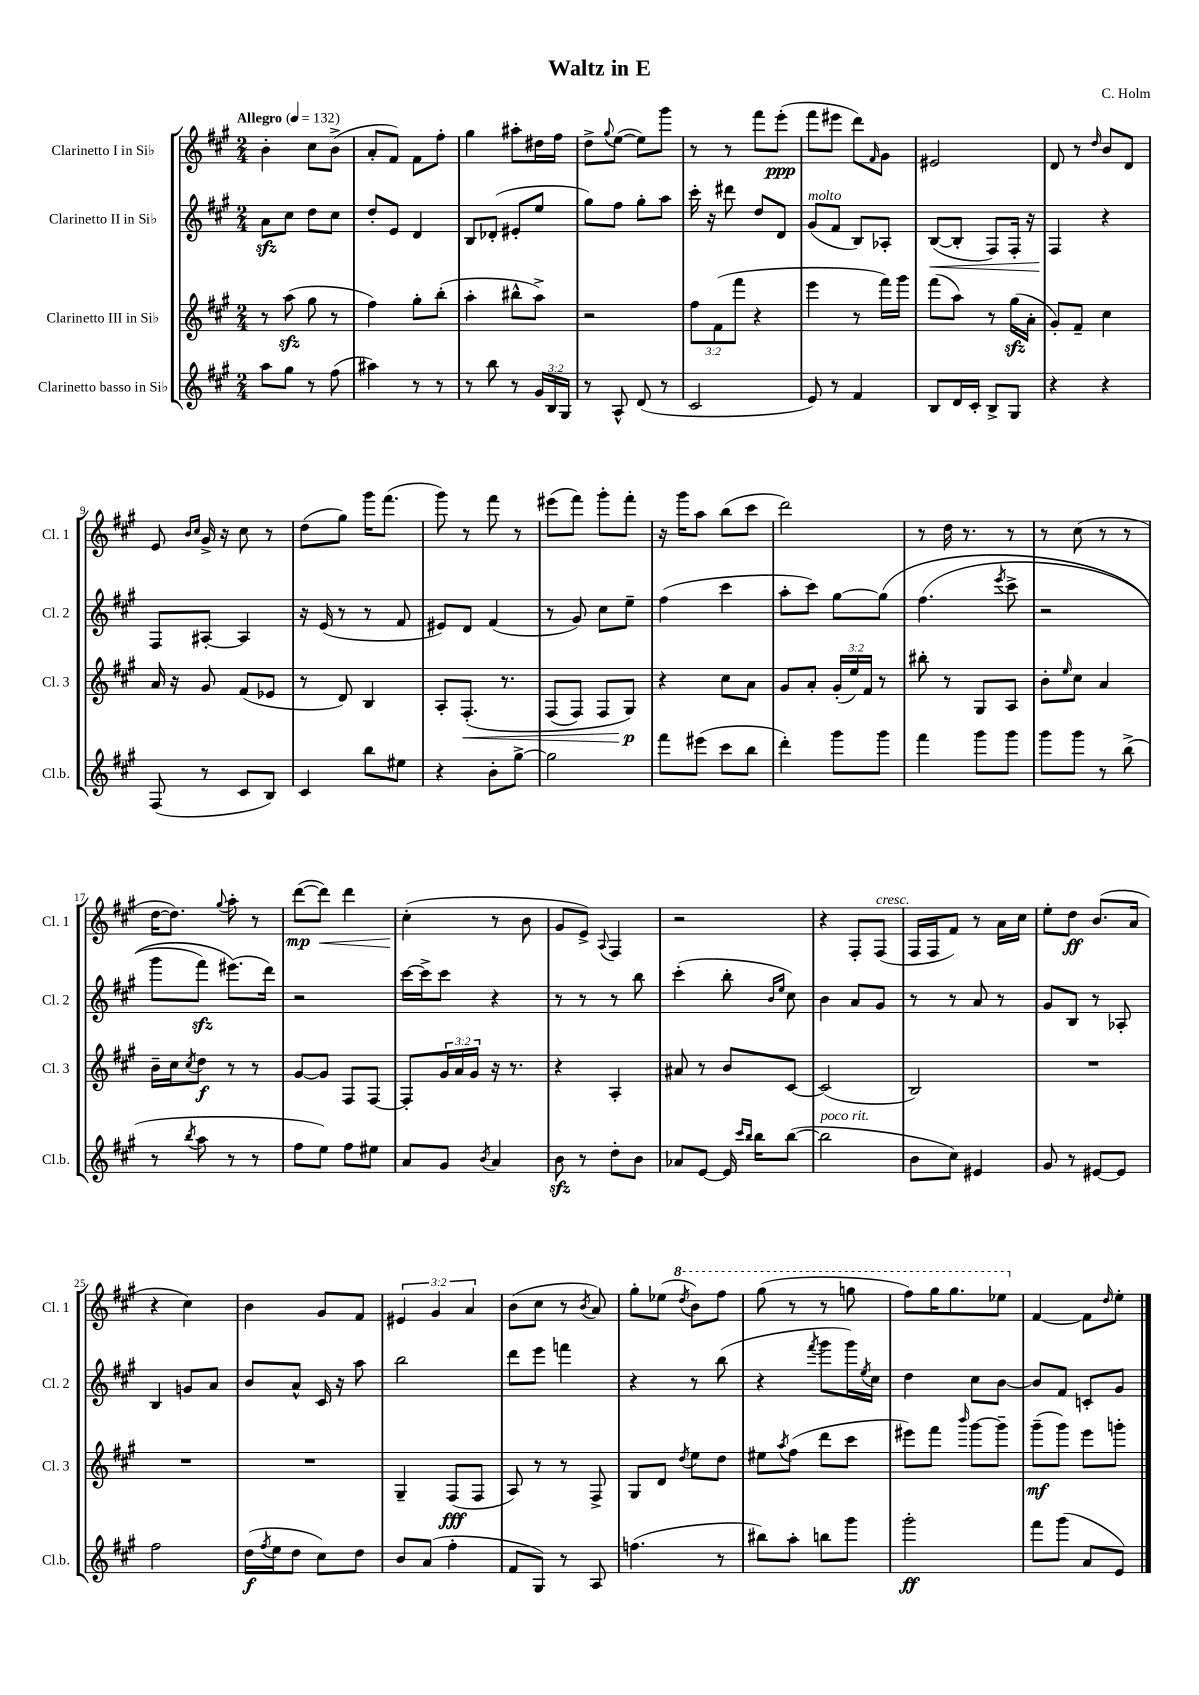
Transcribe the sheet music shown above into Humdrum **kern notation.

**kern	**kern	**kern	**kern
*staff4	*staff3	*staff2	*staff1
*clefG2	*clefG2	*clefG2	*clefG2
*k[f#c#g#]	*k[f#c#g#]	*k[f#c#g#]	*k[f#c#g#]
*M2/4	*M2/4	*M2/4	*M2/4
*MM132	*MM132	*MM132	*MM132
8aa	8r	8a	4b'
8gg#	(8aa	8cc#	.
8r	8gg#	8dd	8cc#
(8ff#	8r	8cc#	(8b^
=	=	=	=
4aa#)	4ff#)	8dd'	8a'
.	.	8e	8f#)
8r	8gg#'	4d	8f#
8r	(8bb'	.	8ff#'
=	=	=	=
8r	4aa'	8B	4gg#
8bb	.	(8d-'	.
8r	8bb#^^	8e#'	8aa#'
24g#	8aa^)	8ee	16dd#
24B	.	.	.
.	.	.	16ff#
24G#	.	.	.
=	=	=	=
8r	2r	8gg#)	8dd^
.	.	.	8qqgg#
8A^^	.	8ff#	([8ee
(8d	.	8gg#'	8ee])
8r	.	8aa	8ggg#
=	=	=	=
2c#	12ff#	16ccc#'	8r
.	.	16r	.
.	(12f#	.	.
.	.	8ddd#	8r
.	12fff#	.	.
.	4r	8dd	8fff#
.	.	8d	(8eee'
=	=	=	=
8e)	4eee	(8g#	8fff#
8r	.	8f#	8eee#
4f#	8r	8B)	8ddd)
.	.	.	16qqf#
.	16fff#)	8A-'	8g#
.	16ggg#	.	.
=	=	=	=
8B	(8fff#	([8B	2e#
16d	8aa)	8B']	.
16c#'	.	.	.
8B^	8r	8F#)	.
8G#	(16gg#	16F#'	.
.	16a'	16r	.
=	=	=	=
4r	8g#')	4F#	8d
.	8f#~	.	8r
.	.	.	16qqdd
4r	4cc#	4r	8b
.	.	.	8d
=	=	=	=
(8F#	16a	8F#	8e
.	16r	.	.
.	.	.	16qqb
.	.	.	16qqcc#
8r	8g#	[8A#'	16g#^
.	.	.	16r
8c#	(8f#	4A#]	8cc#
8B)	8e-	.	8r
=	=	=	=
4c#	8r	16r	(8dd
.	.	(16e	.
.	8d)	8r	8gg#)
8bb	4B	8r	16ggg#
.	.	.	(8.fff#
8ee#	.	8f#	.
=	=	=	=
4r	8A'	8e#)	8ggg#)
.	&(8.F#'	8d	8r
8b'	.	(4f#	8fff#
.	8.r	.	.
[8gg#^	.	.	8r
=	=	=	=
2gg#]	(8F#	8r	(8eee#
.	8F#)	8g#)	8fff#)
.	8F#	8cc#	8ggg#'
.	8G#&)	8ee~	8fff#'
=	=	=	=
8fff#	4r	(4ff#	16r
.	.	.	16ggg#
(8eee#	.	.	8aa
8ccc#	8cc#	4ccc#	(8bb
8bb	8a	.	8ccc#
=	=	=	=
4ddd')	8g#	8aa'	2ddd)
.	8a'	8ccc#)	.
8ggg#	(24g#'	[8gg#	.
.	24ee)	.	.
.	24f#	.	.
8ggg#	8r	&(8gg#]	.
=	=	=	=
4fff#	8bb#'	(4.ff#	8r
.	8r	.	16dd
.	.	.	8.r
8ggg#	8G#	.	.
.	.	8qeee	.
8ggg#	8A	8ccc#^	8r
=	=	=	=
8ggg#	8b'	2r	8r
.	16qqee	.	.
8ggg#	8cc#	.	(8cc#
8r	4a	.	8r
(8bb^	.	.	8r
=	=	=	=
8r	16b~	8ggg#	[16dd
.	16cc#	.	8.dd])
8qbb	8qcc#	.	.
8aa	8dd	8fff#)	.
.	.	.	8qqgg#
8r	8r	(8.eee#&)	8aa'
8r	8r	.	8r
.	.	16ddd)	.
=	=	=	=
8ff#	[8g#	2r	([8ddd
8ee)	8g#]	.	8ddd])
8ff#	8F#	.	4ddd
8ee#	[8F#	.	.
=	=	=	=
8a	8F#']	[16ccc#	(4cc#'
.	.	16ccc#^]	.
8g#	24g#	8ccc#	.
.	24a	.	.
.	24g#	.	.
8qb	.	.	.
4a	16r	4r	8r
.	8.r	.	.
.	.	.	8b
=	=	=	=
8b	4r	8r	8g#
8r	.	8r	8e^)
.	.	.	8qqA
8dd'	4A'	8r	4F#
8b	.	8bb	.
=	=	=	=
8a-	8a#	(4ccc#'	2r
[8e	8r	.	.
16e]	8b	8bb'	.
16qqccc#	.	.	.
16qqbb	.	.	.
16bb	.	.	.
.	.	16qqb	.
.	.	16qqee	.
([8bb	[8c#	8cc#)	.
=	=	=	=
2bb]	(2c#]	4b	4r
.	.	8a	8F#'
.	.	8g#	(8F#
=	=	=	=
8b	2B)	8r	16F#
.	.	.	16F#
8cc#)	.	8r	8f#)
4e#	.	8a	8r
.	.	8r	16a
.	.	.	16cc#
=	=	=	=
8g#	2r	8g#	8ee'
8r	.	8B	8dd
[8e#	.	8r	(8.b
8e#]	.	8A-'	.
.	.	.	16a
=	=	=	=
2ff#	2r	4B	4r
.	.	8g	4cc#)
.	.	8a	.
=	=	=	=
(16dd	2r	8b	4b
8qff#	.	.	.
16ee	.	.	.
8dd	.	8a^^	.
8cc#)	.	16c#	8g#
.	.	16r	.
8dd	.	8aa	8f#
=	=	=	=
8b	4G#~	2bb	6e#
(8a	.	.	.
.	.	.	6g#
4ff#'	(8F#	.	.
.	.	.	6a
.	8F#	.	.
=	=	=	=
8f#	8A)	8ddd	(8b
8G#)	8r	8eee	8cc#
8r	8r	4fff	8r
.	.	.	8qb
8A	8F#^	.	8a)
=	=	=	=
(4.ff	8G#	4r	8gg#'
.	8d	.	(8ee-
.	8qdd	.	8qddd
.	8ee	8r	8bb)
8r	8dd	(8bb	8fff#
=	=	=	=
8bb#)	8ee#	4r	(8ggg#
.	8qaa	.	.
8aa'	(8ff#	.	8r
.	.	8qfff#	.
8bb	8ddd	8ggg#	8r
8ggg#	8ccc#	16ggg#)	8ggg
.	.	8qee	.
.	.	16cc#	.
=	=	=	=
2ggg#'	8eee#)	4dd	8fff#)
.	8fff#	.	16ggg#
.	.	.	8.ggg#
.	16qqbbb	.	.
.	[8ggg#	8cc#	.
.	8ggg#~]	[8b	8eee-
=	=	=	=
8fff#	(8ggg#~	8b]	[4f#
(8ggg#	8ggg#)	8f#	.
8a	8eee	8c'	8f#]
.	.	.	16qqdd
8e)	8ggg'	8g#	8ee'
==	==	==	==
*-	*-	*-	*-
